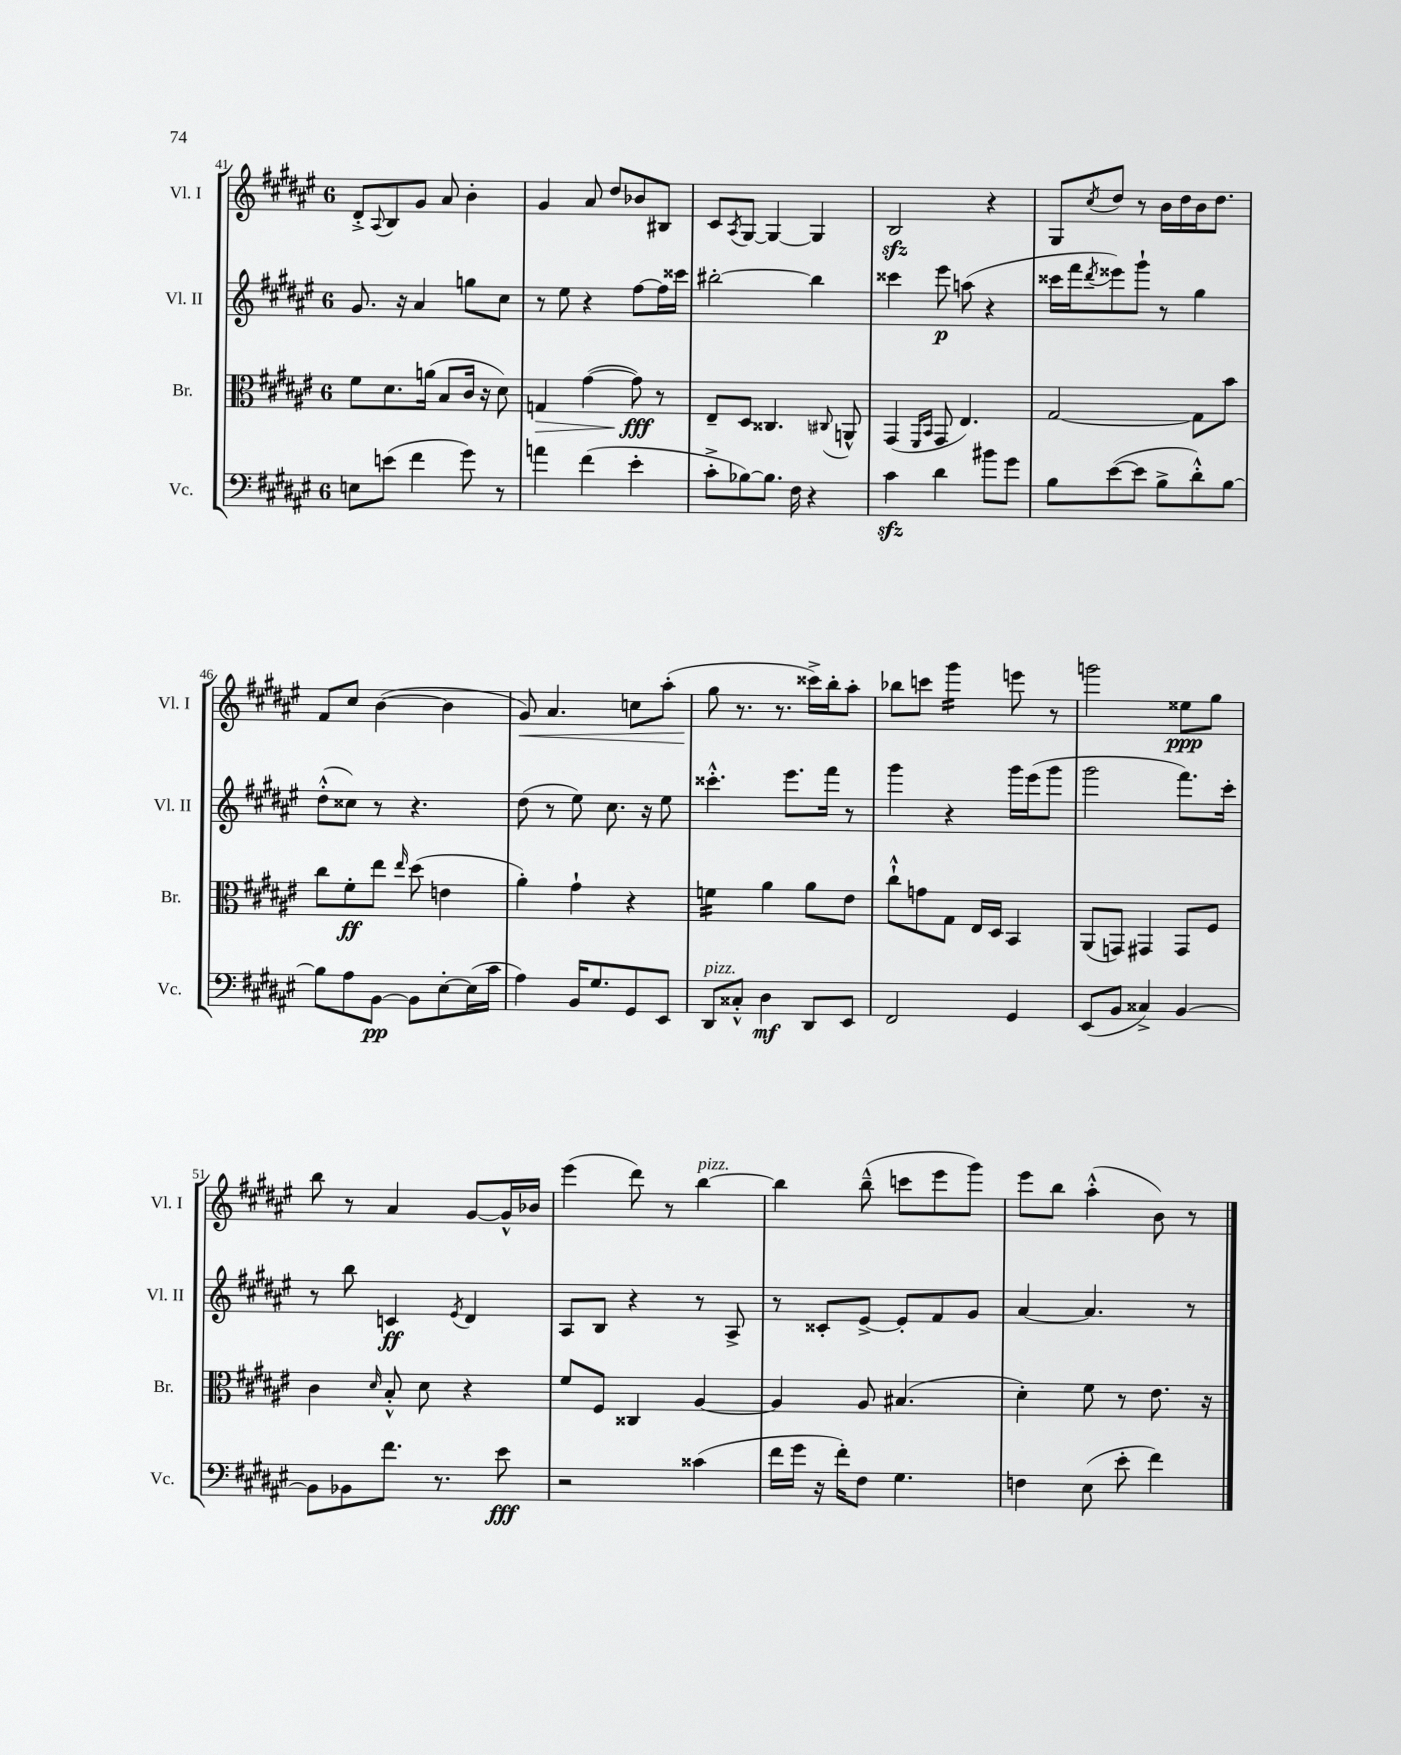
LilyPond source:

<<
\new StaffGroup <<
\new Staff = "s0" \with { instrumentName = "Vl. I" shortInstrumentName = "Vl. I" } {
    \clef treble \key fis \major \once \override Staff.TimeSignature.style = #'single-digit \time 6/8
    dis'8-.-> \appoggiatura { ais8 } b8 gis'8 ais'8 b'4-. |
    gis'4 ais'8 dis''8 bes'8 bis8 |
    cis'8 \acciaccatura { ais8 } gis8~ gis4~ gis4 |
    b2\sfz r4 |
    gis8 \acciaccatura { cis''8 } dis''8 r8 b'16 dis''16 b'16 dis''8. |
    fis'8 cis''8 b'4~( b'4 |
    gis'8\<) ais'4. c''8 ais''8-.( |
    gis''8\! r8. r8. cisis'''16->) b''16-. ais''8-. |
    bes''8 c'''8 gis'''4:16 e'''8 r8 |
    g'''2 eisis''8\ppp gis''8 |
    b''8 r8 ais'4 gis'8~ gis'16-^ bes'16 |
    eis'''4( dis'''8) r8 b''4~^\markup { \italic "pizz." } |
    b''4 b''8---^( c'''8 eis'''8 gis'''8) |
    eis'''8 b''8 ais''4-.-^( b'8) r8 \bar "|." |
}
\new Staff = "s1" \with { instrumentName = "Vl. II" shortInstrumentName = "Vl. II" } {
    \clef treble \key fis \major \once \override Staff.TimeSignature.style = #'single-digit \time 6/8
    gis'8. r16 ais'4 g''8 cis''8 |
    r8 eis''8 r4 fis''8~ fis''16 cisis'''16 |
    bis''2~-. bis''4 |
    cisis'''4 eis'''8\p a''8( r4 |
    cisis'''16 fis'''16 \acciaccatura { dis'''8 } eisis'''8) gis'''8-! r8 gis''4 |
    dis''8-.-^( cisis''8) r8 r4. |
    dis''8( r8 eis''8) cis''8. r16 eis''8 |
    cisis'''4.-.-^ eis'''8. fis'''16 r8 |
    gis'''4 r4 gis'''16 eis'''16( gis'''8 |
    gis'''2 fis'''8.) cis'''16-. |
    r8 b''8 c'4\ff \acciaccatura { eis'8 } dis'4 |
    ais8 b8 r4 r8 ais8-> |
    r8 cisis'8-. eis'8~-> eis'8-. fis'8 gis'8 |
    ais'4~ ais'4. r8 \bar "|." |
}
\new Staff = "s2" \with { instrumentName = "Br." shortInstrumentName = "Br." } {
    \clef alto \key fis \major \once \override Staff.TimeSignature.style = #'single-digit \time 6/8
    fis'8 dis'8. a'16( b8 cis'16 r16 dis'8) |
    g4\> gis'4~( gis'8\fff\!) r8 |
    eis8-- dis8 cisis4. \appoggiatura { cis8 } a,8-^ |
    gis,4( \grace { fis,16 b,16 } gis,8 eis4.) |
    gis2~ gis8 b'8 |
    cis''8 fis'8-.\ff eis''8 \grace { eis''16 } dis''8( e'4 |
    ais'4-.) gis'4-! r4 |
    f'4:16 ais'4 ais'8 eis'8 |
    cis''8-!-^ g'8 gis8 eis16 dis16 b,4 |
    ais,8( g,8) gis,4 gis,8 fis8 |
    cis'4 \grace { dis'16 } b8-.-^ dis'8 r4 |
    fis'8 fis8 cisis4 ais4~ |
    ais4 ais8 bis4.( |
    dis'4-.) fis'8 r8 eis'8. r16 \bar "|." |
}
\new Staff = "s3" \with { instrumentName = "Vc." shortInstrumentName = "Vc." } {
    \clef bass \key fis \major \once \override Staff.TimeSignature.style = #'single-digit \time 6/8
    e8 e'8( fis'4 gis'8) r8 |
    a'4 fis'4( eis'4-. |
    cis'8-.-> bes8~) bes8. fis16 r4 |
    cis'4\sfz dis'4 bis'8 gis'8 |
    b8 eis'8~( eis'8 b8-> dis'8-.-^) b8~ |
    b8 ais8 b,8~\pp b,8 eis8~-. eis16( cis'16 |
    ais4) b,16 gis8. gis,8 eis,8 |
    dis,8^\markup { \italic "pizz." } cisis8-.-^ dis4\mf dis,8 eis,8 |
    fis,2 gis,4 |
    eis,8( b,8 cisis4->) b,4~ |
    b,8 bes,8 fis'8. r8. eis'8\fff |
    r2 cisis'4( |
    fis'16 gis'16 r16 fis'16-.) fis8 gis4. |
    f4 eis8( eis'8-. fis'4) \bar "|." |
}
>>
>>
\layout { \context { \Score currentBarNumber = #41 } }
